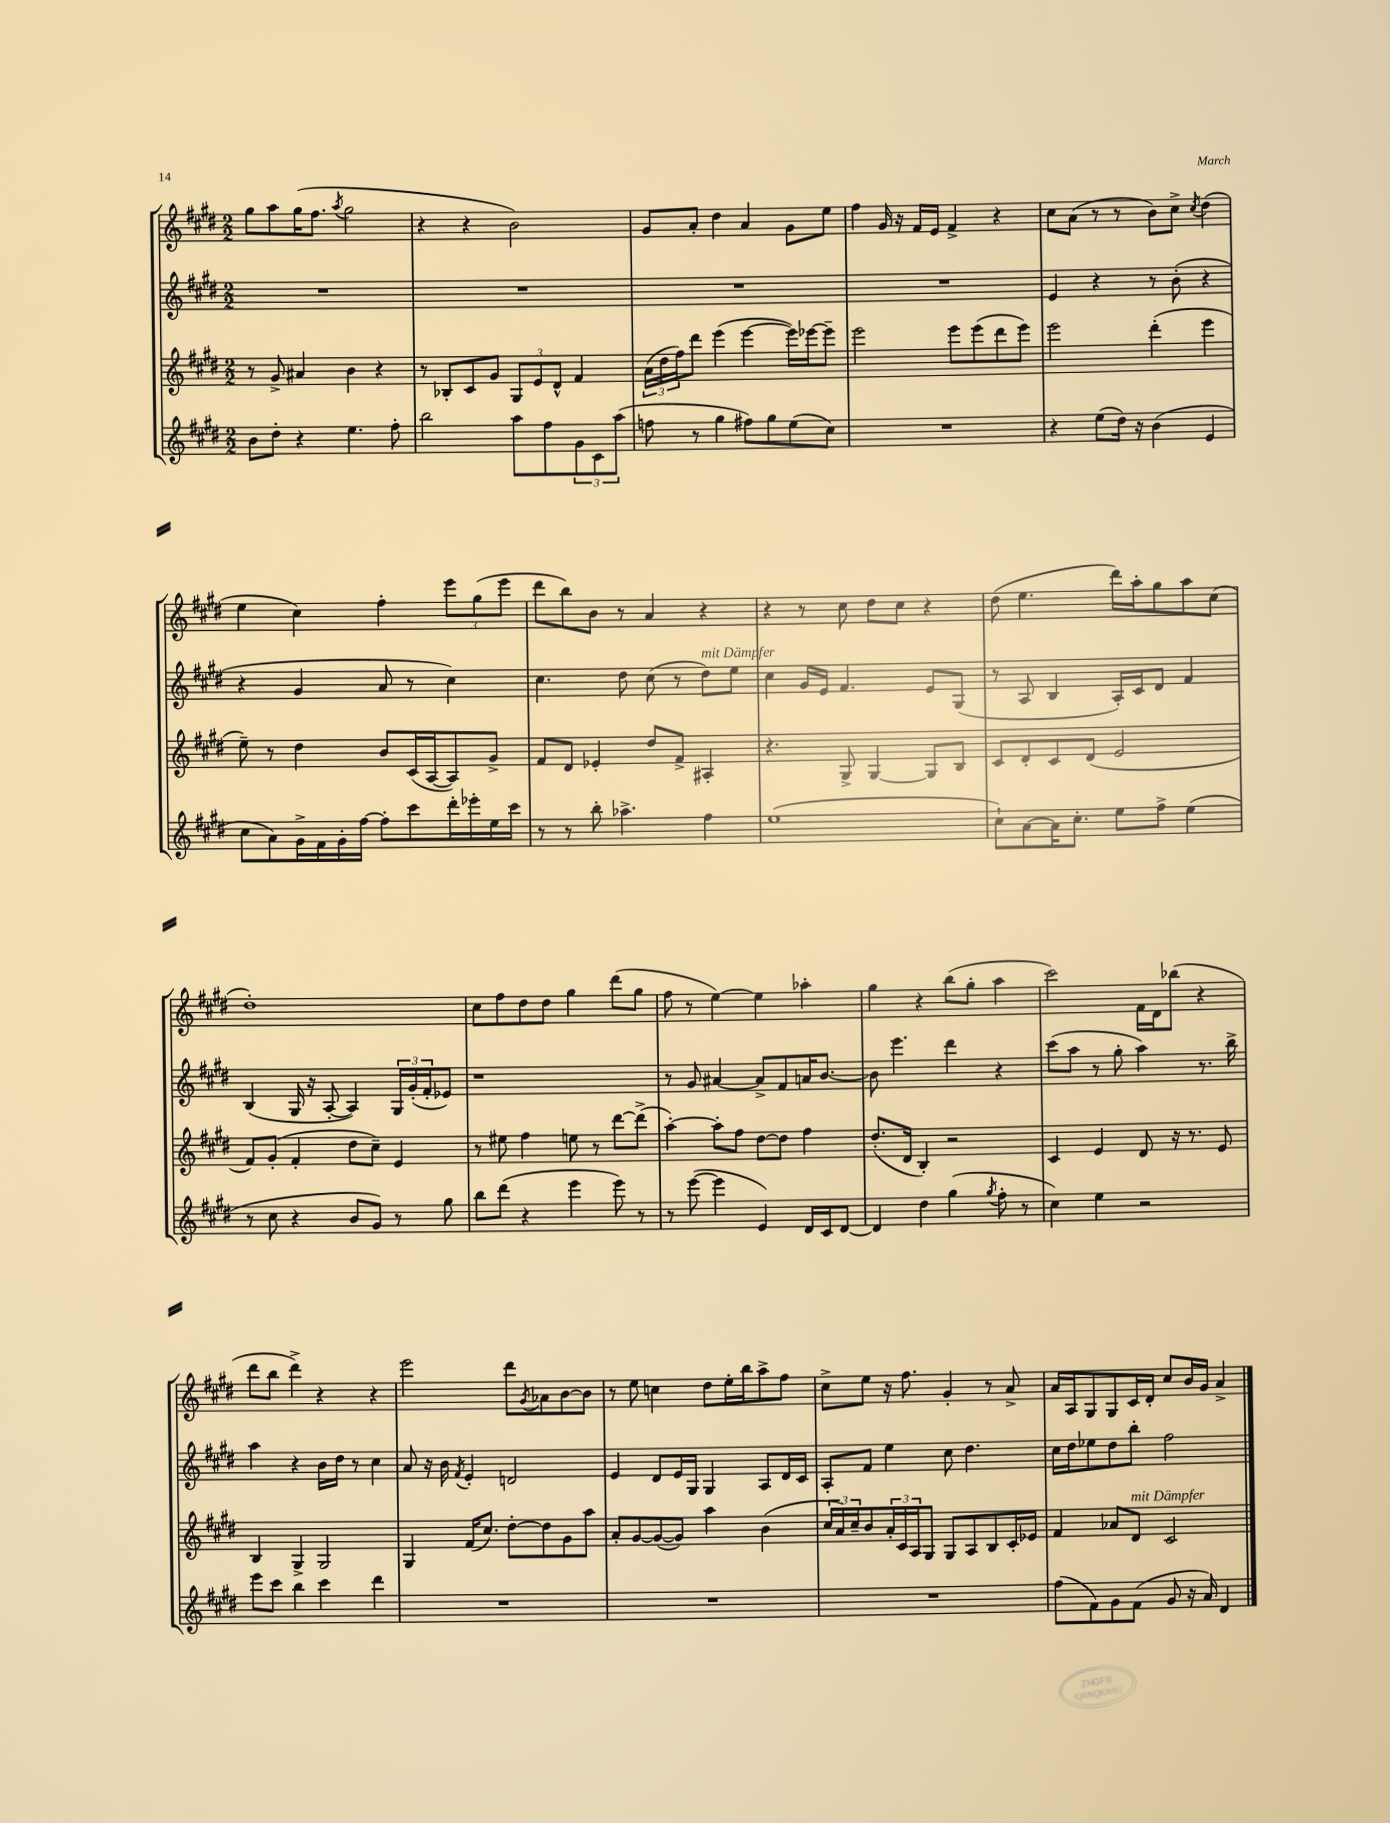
<<
\new StaffGroup <<
\new Staff = "s0" {
    \clef treble \key e \major \numericTimeSignature \time 2/2
    gis''8 a''8 gis''16( fis''8. \acciaccatura { a''8 } gis''2 |
    r4 r4 b'2) |
    gis'8 a'8-. dis''4 a'4 gis'8 e''8 |
    fis''4 gis'16 r16 fis'16 e'16 fis'4-> r4 |
    cis''8 a'8( r8 r8 b'8) cis''8-> \acciaccatura { cis''8 } dis''4( |
    e''4 cis''4) fis''4-. \tuplet 3/2 { e'''8 gis''8( e'''8 } |
    dis'''8 b''8) b'8 r8 a'4 r4 |
    r4 r8 cis''8 dis''8 cis''8 r4 |
    dis''8( e''4. dis'''16) a''16-. gis''8 a''8 cis''8( |
    dis''1-.) |
    cis''8 fis''8 dis''8 dis''8 gis''4 dis'''8( gis''8 |
    fis''8 r8 e''4~) e''4 aes''4-. |
    gis''4 r4 b''8( gis''8-. a''4 |
    cis'''2) fis'16 dis'16 bes''8( r4 |
    dis'''8 b''8 dis'''4->) r4 r4 |
    e'''2 dis'''8 \acciaccatura { gis'8 } aes'8 b'8~ b'8 |
    r8 e''8 c''4 dis''8 e''16-. b''16 a''8-> fis''8 |
    cis''8-> e''8 r16 fis''8. gis'4-. r8 a'8-> |
    a'16 a16 gis8 gis8 cis'16 dis'16-. cis''8 b'16 gis'16 a'4-> \bar "|." |
}
\new Staff = "s1" {
    \clef treble \key e \major \numericTimeSignature \time 2/2
    R1 |
    R1 |
    R1 |
    R1 |
    e'4 r4 r8 b'8-.( r4 |
    r4 gis'4 a'8 r8 cis''4) |
    cis''4. dis''8 cis''8( r8 dis''8^\markup { \italic "mit Dämpfer" }) e''8 |
    cis''4 gis'16 e'16 fis'4. e'8 gis8( |
    r8 a8 b4 a16-.) cis'16 dis'8 fis'4 |
    b4( gis16 r16 a8~-. a4) \tuplet 3/2 { gis16 gis'16-.( fis'16-. } ees'8) |
    r1 |
    r8 gis'8 ais'4~ ais'8-> fis'8 a'16 b'8.~ |
    b'8 e'''4. dis'''4 r4 |
    cis'''8( a''8 r8 gis''8-. a''4) r8. b''16-> |
    a''4 r4 b'16 dis''16 r8 cis''4 |
    a'8 r16 b'16 \acciaccatura { fis'8 } e'4-. d'2 |
    e'4 dis'8 e'16 gis16 gis4 a8 dis'16 cis'16 |
    a8-. fis'8 e''4 cis''8 dis''4. |
    cis''16 dis''16 ees''8 dis''8 b''8-. fis''2 \bar "|." |
}
\new Staff = "s2" {
    \clef treble \key e \major \numericTimeSignature \time 2/2
    r8 gis'8-> ais'4 b'4 r4 |
    r8 bes8-. cis'8 gis'8 \tuplet 3/2 { gis8 e'8 dis'8-^ } fis'4 |
    \tuplet 3/2 { a'16( dis''16 fis''16) } dis'''8 e'''4( e'''4~ e'''16) ees'''16~ ees'''8-- |
    e'''2 e'''8 e'''8( dis'''8 e'''8) |
    e'''2 dis'''4-.( e'''4 |
    e''8--) r8 dis''4 b'8 cis'16( a16~ a8) gis'8-> |
    fis'8 dis'8 ees'4-. dis''8 fis'8-> ais4-. |
    r4. gis8-> gis4~ gis8 b8 |
    cis'8 dis'8-. cis'8 dis'8( e'2 |
    fis'8) gis'8-.( fis'4-. dis''8 cis''8--) e'4 |
    r8 eis''8 fis''4 e''8 r8 dis'''8~ dis'''8->( |
    a''4~-.) a''8-. fis''8 dis''8~ dis''8 fis''4 |
    dis''8.-.( dis'16 b4-.) r2 |
    cis'4 e'4 dis'8 r16 r8. e'8 |
    b4 gis4-> gis2 |
    gis4 fis'16( cis''8.) dis''8~-. dis''8 gis'8 a''8 |
    a'8-. gis'8~ gis'8~( gis'8) a''4 b'4( |
    \tuplet 3/2 { cis''16 a'16) cis''16-- } b'8 \tuplet 3/2 { a'16-. cis'16 a16 } gis8 gis8 a8 b8 cis'16-. ees'16 |
    fis'4 aes'8 dis'8^\markup { \italic "mit Dämpfer" } cis'2 \bar "|." |
}
\new Staff = "s3" {
    \clef treble \key e \major \numericTimeSignature \time 2/2
    b'8 dis''8-. r4 e''4. fis''8-. |
    b''2 a''8 fis''8 \tuplet 3/2 { gis'8 cis'8 a''8( } |
    f''8 r8 gis''4 fis''8) gis''8 e''8( cis''8) |
    R1 |
    r4 e''8( dis''16) r16 b'4( e'4 |
    cis''8 a'8) gis'16-> fis'16 gis'16-. fis''16~ fis''8-. cis'''8 dis'''16-. ees'''16-. e''16 cis'''16 |
    r8 r8 b''8-. aes''4.-> fis''4 |
    e''1( |
    cis''8-!) a'8~ a'16 cis''8.-. e''8 fis''8-> e''4( |
    r8 cis''8 r4 b'8 gis'8) r8 gis''8 |
    b''8 dis'''8( r4 e'''4 e'''8) r8 |
    r8 e'''8~( e'''4 e'4) dis'16 cis'16 dis'8~ |
    dis'4 dis''4 gis''4( \acciaccatura { gis''8 } fis''8-. r8 |
    cis''4) e''4 r2 |
    e'''8 cis'''8 b''4 cis'''4 dis'''4 |
    R1 |
    R1 |
    R1 |
    fis''8( fis'8) gis'8 fis'8( gis'8 r16 a'16) dis'4 \bar "|." |
}
>>
>>
\layout { \context { \Score \remove "Bar_number_engraver" } }
